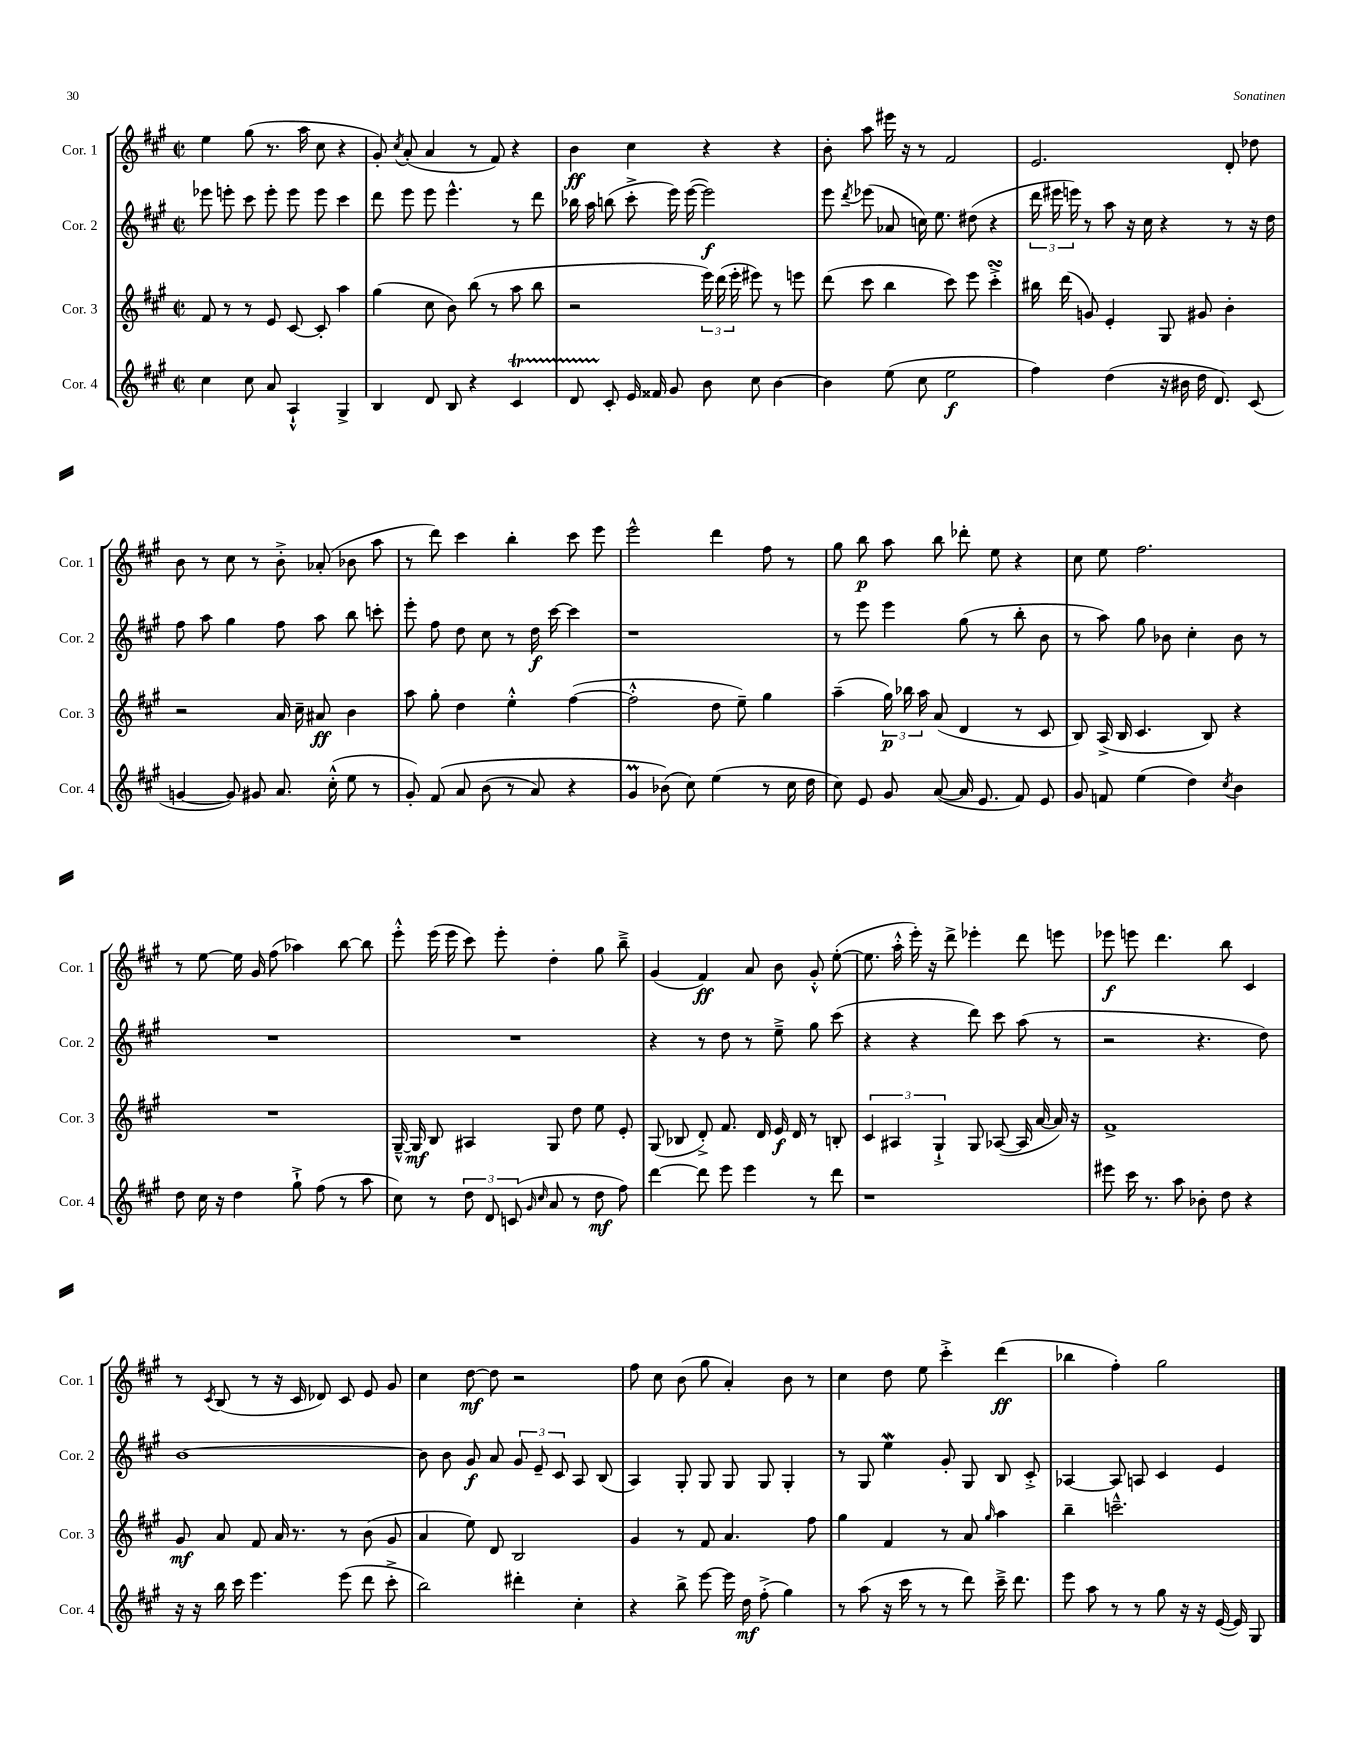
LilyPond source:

<<
\new StaffGroup <<
\new Staff = "s0" \with { instrumentName = "Cor. 1" shortInstrumentName = "Cor. 1" } {
    \clef treble \key a \major \defaultTimeSignature \time 2/2
    \autoBeamOff e''4 gis''8( r8. a''16 cis''8 r4 |
    gis'8-.) \acciaccatura { cis''8 } a'8-.( a'4 r8 fis'8) r4 |
    b'4\ff cis''4 r4 r4 |
    b'8-. a''8 eis'''16 r16 r8 fis'2 |
    e'2. d'8-. des''8 |
    b'8 r8 cis''8 r8 b'8-.-> aes'8-.( bes'8 a''8 |
    r8 d'''8) cis'''4 b''4-. cis'''8 e'''8 |
    e'''2-^ d'''4 fis''8 r8 |
    gis''8 b''8\p a''8 b''8 des'''8-. e''8 r4 |
    cis''8 e''8 fis''2. |
    r8 e''8~ e''16 gis'16 fis''8( aes''4) b''8~ b''8 |
    e'''8-.-^ e'''16( e'''16 cis'''8) e'''8-. d''4-. gis''8 b''8---> |
    gis'4( fis'4\ff) a'8 b'8 gis'8-.-^ e''8~-.( |
    e''8. a''16-.-^ e'''16-.) r16 d'''8-> ees'''4-. d'''8 e'''8 |
    ees'''8\f e'''8 d'''4. b''8 cis'4 |
    r8 \acciaccatura { cis'8 } b8( r8 r16 cis'16 des'8) cis'8 e'8 gis'8 |
    cis''4 d''8~\mf d''8 r2 |
    fis''8 cis''8 b'8( gis''8 a'4-.) b'8 r8 |
    cis''4 d''8 e''8 cis'''4-.-> d'''4\ff( |
    bes''4 fis''4-.) gis''2 \bar "|." |
}
\new Staff = "s1" \with { instrumentName = "Cor. 2" shortInstrumentName = "Cor. 2" } {
    \clef treble \key a \major \defaultTimeSignature \time 2/2
    \autoBeamOff ees'''8 e'''8-. cis'''8 e'''8-. e'''8 e'''8 cis'''4 |
    d'''8 e'''8 e'''8 e'''4.-^ r8 d'''8 |
    bes''16 a''16 b''8( cis'''8-.-> e'''16) e'''16~( e'''2\f) |
    e'''8 \acciaccatura { d'''8 } ees'''8( aes'8 c''16) e''8. dis''8( r4 |
    \tuplet 3/2 { d'''16 eis'''16 e'''16) } r8 a''8 r16 cis''16 r4 r8 r16 d''16 |
    fis''8 a''8 gis''4 fis''8 a''8 b''8 c'''8-. |
    e'''8-. fis''8 d''8 cis''8 r8 d''16\f cis'''16~ cis'''4 |
    r1 |
    r8 e'''8 e'''4 gis''8( r8 b''8-. b'8 |
    r8 a''8) gis''8 bes'8 cis''4-. bes'8 r8 |
    R1 |
    R1 |
    r4 r8 d''8 r8 e''8---> gis''8 cis'''8( |
    r4 r4 d'''8) cis'''8 a''8( r8 |
    r2 r4. d''8) |
    b'1~ |
    b'8 b'8 gis'8\f a'8 \tuplet 3/2 { gis'8 e'8-- cis'8 } a8 b8( |
    a4) gis8-. gis8 gis8 gis8 gis4-. |
    r8 gis8 e''4\mordent gis'8-. gis8 b8 cis'8-.-> |
    aes4~ aes8 a8 cis'4 e'4 \bar "|." |
}
\new Staff = "s2" \with { instrumentName = "Cor. 3" shortInstrumentName = "Cor. 3" } {
    \clef treble \key a \major \defaultTimeSignature \time 2/2
    \autoBeamOff fis'8 r8 r8 e'8 cis'8~ cis'8-. a''4 |
    gis''4( cis''8 b'8) b''8( r8 a''8 b''8 |
    r2 \tuplet 3/2 { e'''16) d'''16( e'''16-. } eis'''8) r8 e'''8 |
    d'''8( cis'''8 b''4 cis'''8) e'''8 cis'''4-.->\turn |
    bis''16 d'''16( g'8) e'4-. gis8 gis'8 b'4-. |
    r2 a'16 cis''16-- ais'8\ff b'4 |
    a''8 gis''8-. d''4 e''4-.-^ fis''4~( |
    fis''2-.-^ d''8 e''8--) gis''4 |
    a''4--( \tuplet 3/2 { gis''16\p) bes''16 a''16 } a'8( d'4 r8 cis'8 |
    b8) a16->( b16 cis'4. b8) r4 |
    R1 |
    gis16~---^ gis16\mf b8 ais4 gis8 d''8 e''8 e'8-. |
    gis8( bes8 d'8-.->) fis'8. d'16 e'16\f d'16 r8 b8-. |
    \tuplet 3/2 { cis'4 ais4 gis4-!-> } gis8 aes8~( aes16 a'16~ a'16) r16 |
    fis'1-> |
    gis'8\mf a'8 fis'8 a'16 r8. r8 b'8( gis'8 |
    a'4 e''8) d'8 b2 |
    gis'4 r8 fis'8 a'4. fis''8 |
    gis''4 fis'4 r8 a'8 \grace { gis''16 } a''4 |
    b''4-- c'''2.---^ \bar "|." |
}
\new Staff = "s3" \with { instrumentName = "Cor. 4" shortInstrumentName = "Cor. 4" } {
    \clef treble \key a \major \defaultTimeSignature \time 2/2
    \autoBeamOff cis''4 cis''8 a'8 a4-!-^ gis4-> |
    b4 d'8 b8 r4 cis'4\startTrillSpan |
    d'8 cis'8-.\stopTrillSpan e'16 fisis'16 gis'8 b'8 cis''8 b'4~ |
    b'4 e''8( cis''8 e''2\f |
    fis''4) d''4( r16 bis'16 d''16 d'8.) cis'8( |
    g'4~ g'8) gis'8 a'8. cis''16-.-^( e''8 r8 |
    gis'8-.) fis'8\( a'8 b'8( r8 a'8) r4 |
    gis'4\prall bes'8(\) cis''8) e''4( r8 cis''16 d''16 |
    cis''8) e'8 gis'8 a'8~( a'16 e'8. fis'8) e'8 |
    gis'8 f'8 e''4( d''4) \acciaccatura { cis''8 } b'4 |
    d''8 cis''16 r16 d''4 gis''8-!-> fis''8( r8 a''8 |
    cis''8) r8 \tuplet 3/2 { d''8 d'8 c'8( } \grace { gis'16 cis''16 } a'8 r8 d''8\mf fis''8) |
    d'''4~ d'''8 e'''8 e'''4 r8 d'''8 |
    r1 |
    eis'''8 cis'''16 r8. a''8 bes'8-. d''8 r4 |
    r16 r16 b''16 cis'''16 e'''4. e'''8( d'''8 cis'''8-.-> |
    b''2) dis'''4-. cis''4-. |
    r4 b''8-> e'''8~ e'''16 d''16\mf fis''8-.->( gis''4) |
    r8 a''8( r16 cis'''16 r8 r8 d'''8) cis'''16---> d'''8. |
    e'''8 a''8 r8 r8 gis''8 r16 r16 e'16~( e'16) gis8 \bar "|." |
}
>>
>>
\layout { \context { \Score \remove "Bar_number_engraver" } }
